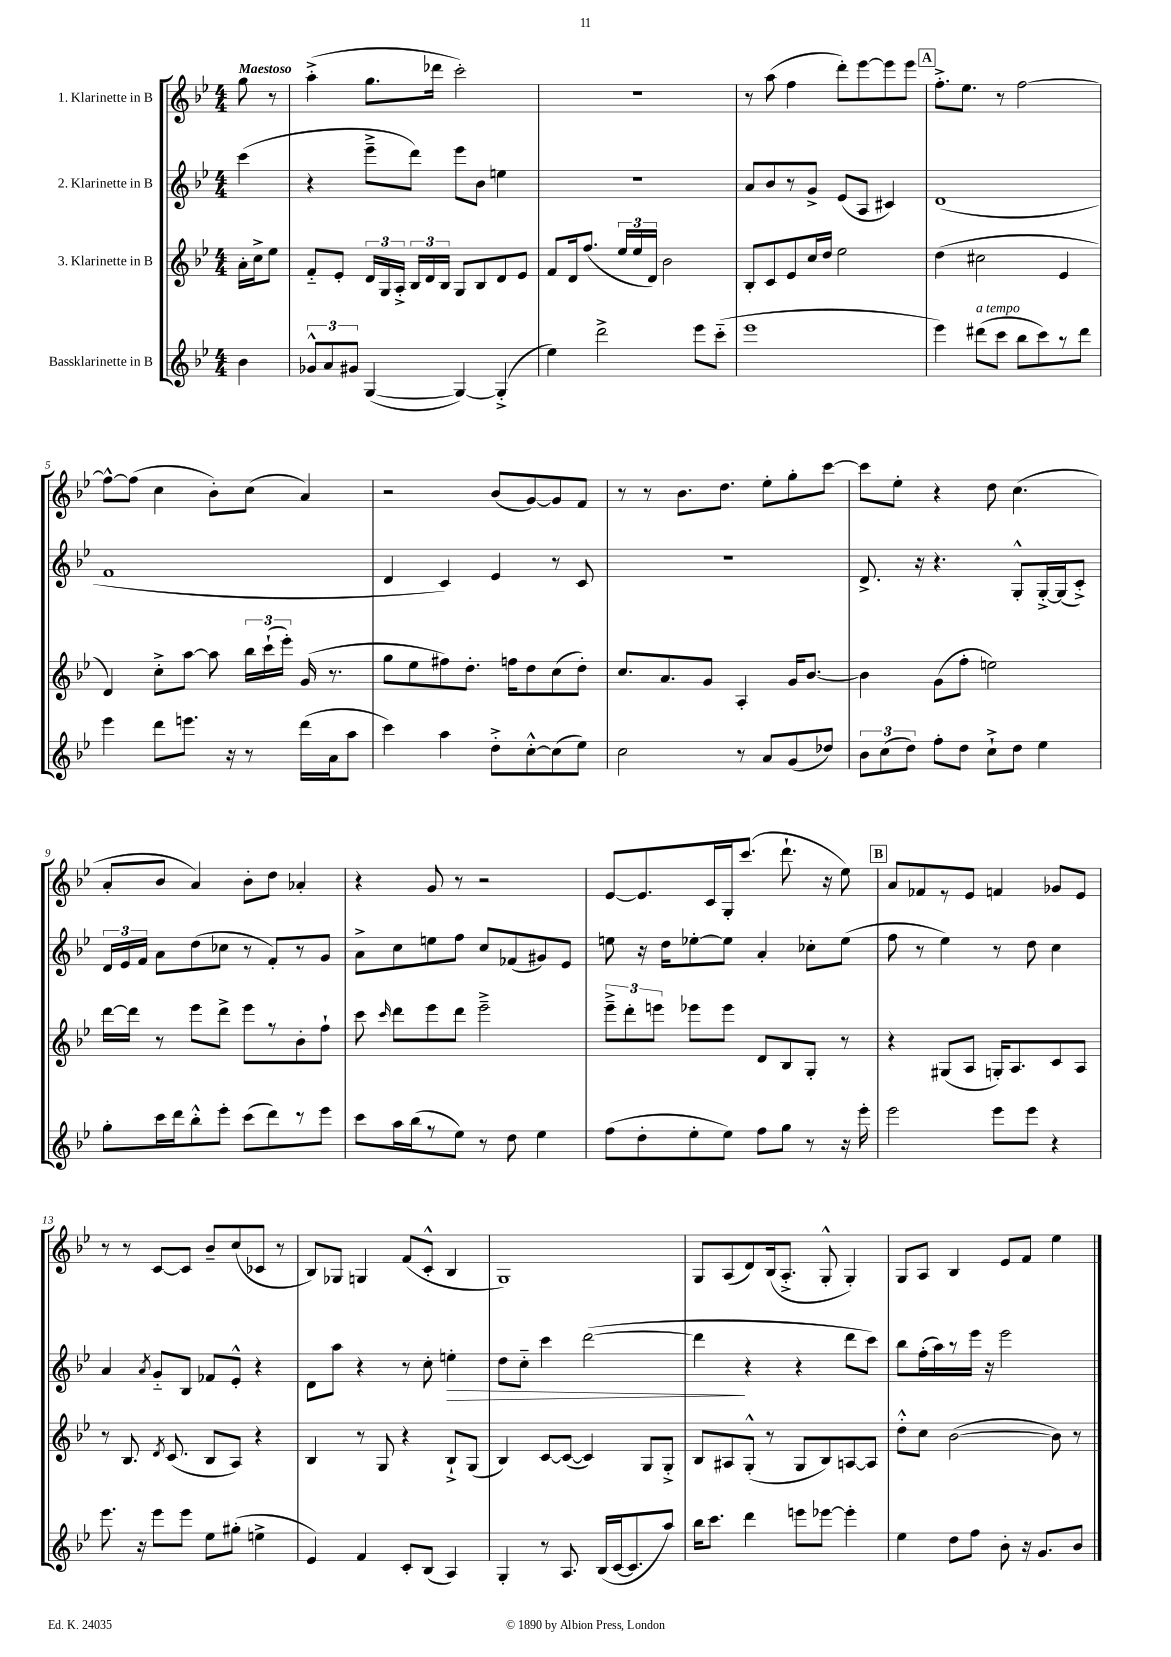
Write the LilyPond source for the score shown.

<<
\new StaffGroup <<
\new Staff = "s0" \with { instrumentName = "1. Klarinette in B" } {
    \clef treble \key bes \major \numericTimeSignature \time 4/4 \partial 4 \tempo "Maestoso"
    \autoBeamOff g''8 r8 |
    a''4-.->( g''8.[ des'''16] c'''2-.) |
    R1 |
    r8 a''8( f''4 d'''8[-.) ees'''8~ ees'''8 ees'''8] |
    \mark \markup { \box "A" } f''8.[-.-> ees''8.] r8 f''2~ |
    f''8[~-^ f''8]( c''4 bes'8[-.) c''8]( a'4) |
    r2 bes'8[( g'8~) g'8 f'8] |
    r8 r8 bes'8.[ d''8.] ees''8[-. g''8-. c'''8]~ |
    c'''8[ ees''8]-. r4 d''8 c''4.( |
    a'8[-. bes'8] a'4) bes'8[-. d''8] aes'4-. |
    r4 g'8 r8 r2 |
    ees'8[~ ees'8. c'16 g16-. c'''8.]( d'''8.-! r16 ees''8) |
    \mark \markup { \box "B" } a'8[ fes'8 r8 ees'8] f'4 ges'8[ ees'8] |
    r8 r8 c'8[~ c'8] bes'8[-- c''8( ces'8] r8 |
    bes8[) ges8] g4 f'8[( c'8]-.-^ bes4 |
    g1) |
    g8[ a8( d'8) bes16( a8.]-.-> g8-.-^ g4-.) |
    g8[ a8] bes4 ees'8[ f'8] ees''4 \bar "|." |
}
\new Staff = "s1" \with { instrumentName = "2. Klarinette in B" } {
    \clef treble \key bes \major \numericTimeSignature \time 4/4 \partial 4
    \autoBeamOff c'''4( |
    r4 ees'''8[---> d'''8]) ees'''8[ bes'8] e''4 |
    R1 |
    a'8[ bes'8 r8 g'8]-> ees'8[( a8] cis'4) |
    \mark \markup { \box "A" } d'1( |
    f'1 |
    d'4 c'4) ees'4 r8 c'8 |
    R1 |
    d'8.-> r16 r4. g8[-.-^ g16~-.-> g16( c'8]-.->) |
    \tuplet 3/2 { d'16[ ees'16 f'16] } a'8[ d''8( ces''8] r8 f'8[-.) r8 g'8] |
    a'8[-> c''8 e''8 f''8] c''8[ fes'8( gis'8) ees'8] |
    e''8 r16 d''16[ ees''8~-. ees''8] a'4-. ces''8[-. ees''8]( |
    \mark \markup { \box "B" } f''8 r8 ees''4) r8 d''8 c''4 |
    a'4 \acciaccatura { a'8 } g'8[-_ bes8] fes'8[ ees'8]-.-^ r4 |
    d'8[ a''8] r4 r8 c''8-. e''4-.\> |
    d''8[ c''8]-_ c'''4 d'''2~( |
    d'''4\! r4 r4 d'''8[ c'''8]) |
    bes''8[ f''16-.( a''16) r8 ees'''16] r16 ees'''2 \bar "|." |
}
\new Staff = "s2" \with { instrumentName = "3. Klarinette in B" } {
    \clef treble \key bes \major \numericTimeSignature \time 4/4 \partial 4
    \autoBeamOff a'16[-. c''16-> ees''8] |
    f'8[-_ ees'8]-. \tuplet 3/2 { d'16[ g16 a16]-.-> } \tuplet 3/2 { bes16[ d'16 bes16] } g8[ bes8 d'8 ees'8] |
    f'8[ d'16 f''8.]( \tuplet 3/2 { ees''16[ ees''16 d'16]) } bes'2 |
    bes8[-. c'8 ees'8 c''16 d''16] ees''2 |
    \mark \markup { \box "A" } d''4( cis''2 ees'4 |
    d'4) c''8[-.-> a''8]~ a''8 \tuplet 3/2 { bes''16[ c'''16-!( ees'''16]-.) } g'16( r8. |
    g''8[ ees''8 fis''8) d''8.]-. f''16[ d''8 c''8( d''8]-.) |
    c''8.[ a'8. g'8] a4-. g'16[ bes'8.]~ |
    bes'4 g'8[( f''8]-. e''2) |
    d'''16[~ d'''16] r8 ees'''8[ d'''8]-> ees'''8[ r8 bes'8-. f''8]-! |
    c'''8 \grace { c'''16 } d'''8[ ees'''8 d'''8] ees'''2---> |
    \tuplet 3/2 { ees'''8[---> d'''8-. e'''8] } ees'''8[ ees'''8] d'8[ bes8 g8]-. r8 |
    \mark \markup { \box "B" } r4 gis8[( a8] g16[-.) a8. c'8 a8] |
    r8 bes8. \acciaccatura { d'8 } c'8.( bes8[ a8]) r4 |
    bes4 r8 g8 r4 bes8[-!-> g8]( |
    bes4) c'8[~ c'8]~( c'4) g8[ g8]-.-> |
    bes8[ ais8 g8]-.-^( r8 g8[ bes8) a8~ a8] |
    d''8[-.-^ c''8] bes'2~( bes'8) r8 \bar "|." |
}
\new Staff = "s3" \with { instrumentName = "Bassklarinette in B" } {
    \clef treble \key bes \major \numericTimeSignature \time 4/4 \partial 4
    \autoBeamOff bes'4 |
    \tuplet 3/2 { ges'8[-^ a'8 gis'8] } g4~( g4~) g4-.->( |
    ees''4) d'''2-> ees'''8[ c'''8]-_( |
    ees'''1 |
    \mark \markup { \box "A" } ees'''4) dis'''8[^\markup { \italic "a tempo" }( c'''8] bes''8[ c'''8) r8 dis'''8] |
    ees'''4 d'''8[ e'''8.] r16 r8 d'''16[( a'16 a''8] |
    c'''4) a''4 d''8[-.-> c''8~-.-^ c''8( ees''8]) |
    c''2 r8 a'8[ g'8( des''8]) |
    \tuplet 3/2 { bes'8[ c''8( d''8]) } f''8[-. d''8] c''8[-!-> d''8] ees''4 |
    g''8[-. c'''16 d'''16 bes''8-.-^ ees'''8]-. c'''8[( d'''8) r8 ees'''8] |
    c'''8[ a''16 bes''16( r8 ees''8]) r8 d''8 ees''4 |
    f''8[( d''8-. ees''8-. ees''8]) f''8[ g''8] r8 r16 ees'''16-. |
    \mark \markup { \box "B" } ees'''2 ees'''8[ ees'''8] r4 |
    ees'''8. r16 ees'''8[ ees'''8] ees''8[ gis''8]-.( e''4-> |
    ees'4) f'4 c'8[-. bes8]( a4) |
    g4-. r8 a8. bes16[( c'16~ c'8. a''8]) |
    bes''16[ c'''8.] d'''4 e'''8[ ees'''8]~ ees'''4-. |
    ees''4 d''8[ f''8] bes'8-. r16 g'8.[ bes'8] \bar "|." |
}
>>
>>
